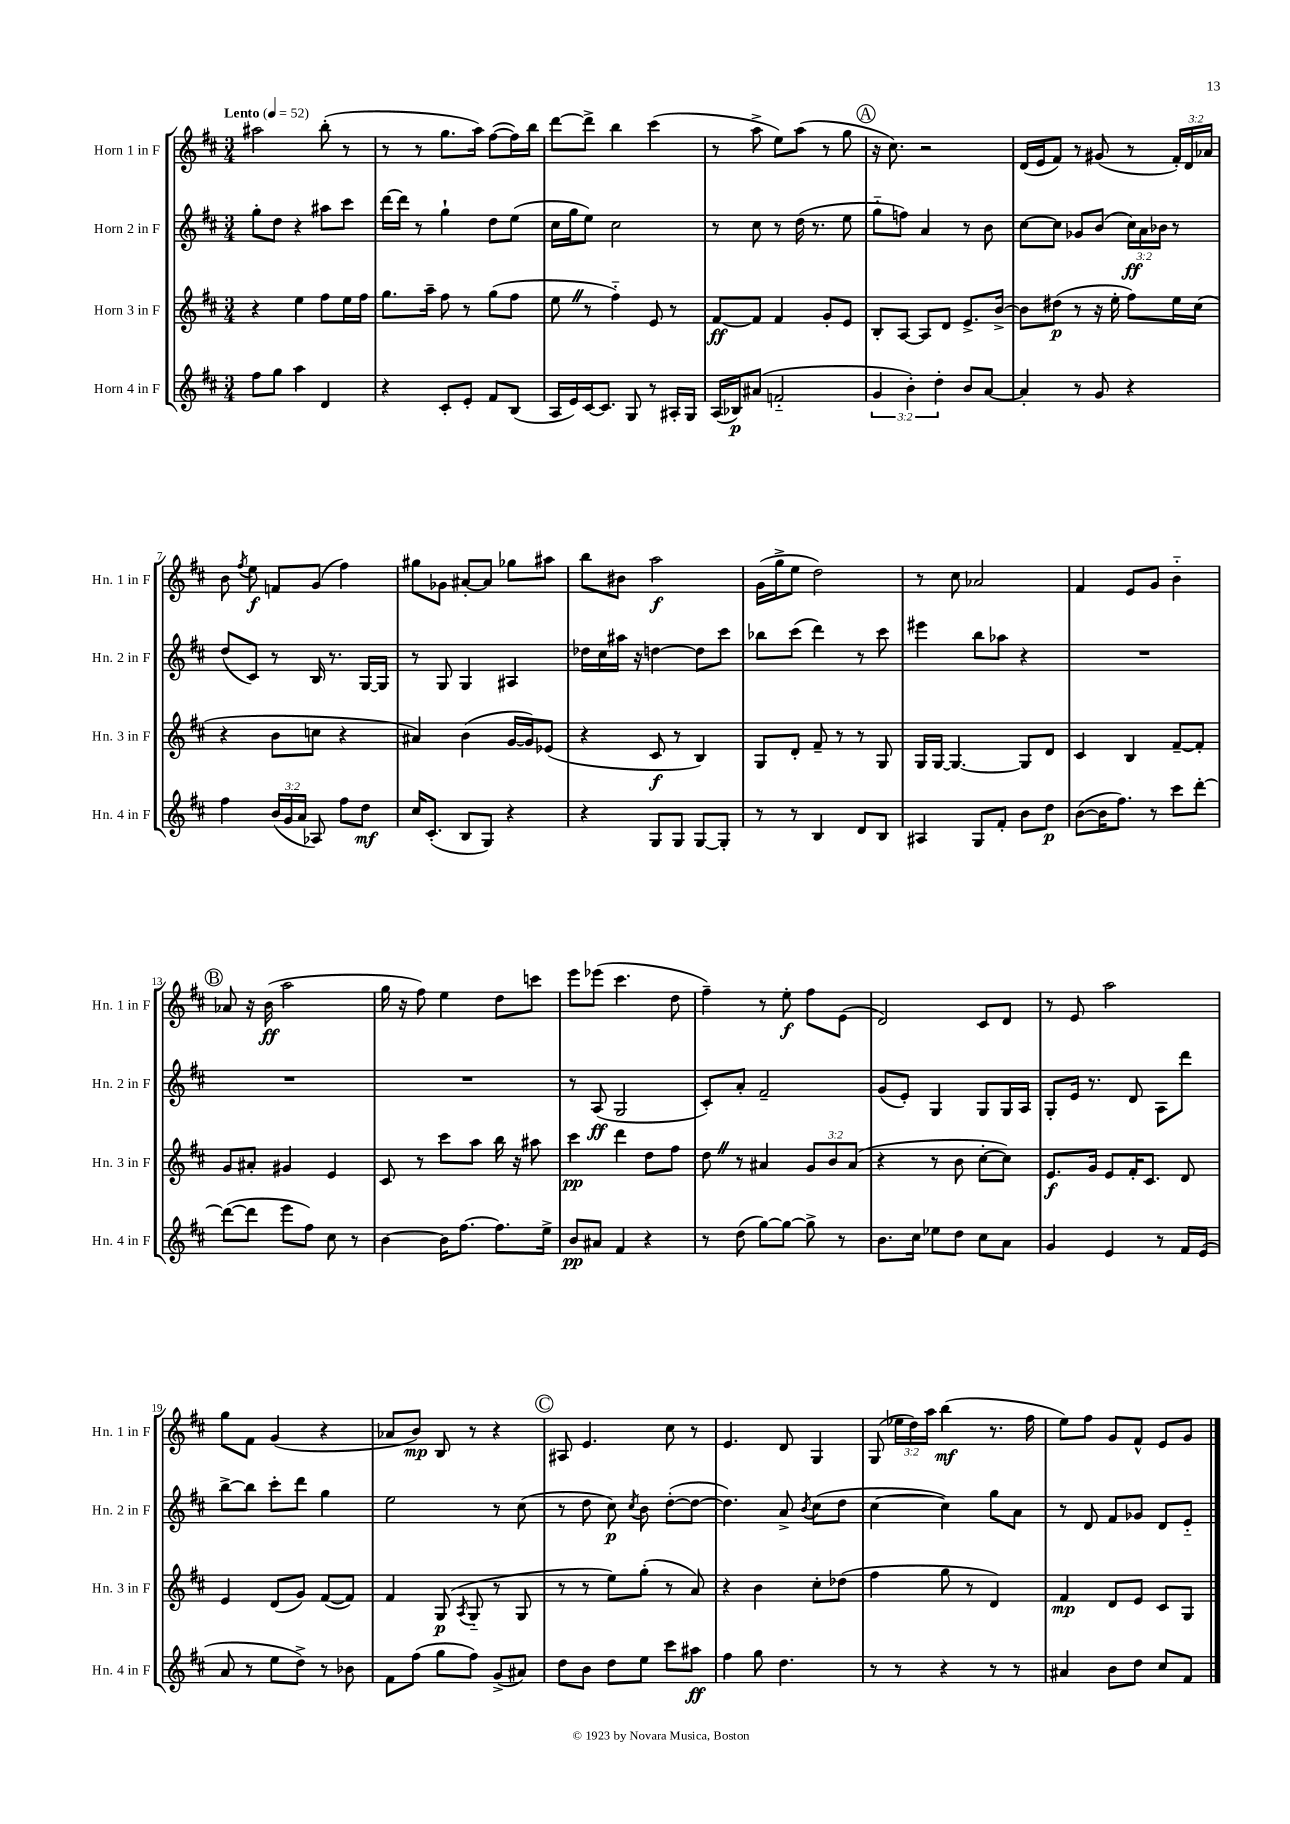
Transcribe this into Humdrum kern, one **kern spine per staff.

**kern	**kern	**kern	**kern
*staff4	*staff3	*staff2	*staff1
*clefG2	*clefG2	*clefG2	*clefG2
*k[f#c#]	*k[f#c#]	*k[f#c#]	*k[f#c#]
*M3/4	*M3/4	*M3/4	*M3/4
*MM52	*MM52	*MM52	*MM52
8ff#\L	4r	8gg'\L	2aa#\
8gg\J	.	8dd\J	.
4aa\	4ee\	4r	.
4d/	8ff#\L	8aa#\L	(8bb'\
.	16ee\L	8ccc#\J	8r
.	16ff#\JJ	.	.
=	=	=	=
4r	8.gg\L	[16ddd\LL	8r
.	.	16ddd\]JJ	.
.	.	8r	8r
.	16aa~\Jk	.	.
8c#'/L	8ff#\	4gg`\	8.gg\L
8e'/J	8r	.	.
.	.	.	16aa\Jk)
8f#/L	(8gg\L	8dd\L	([8ff#\L
(8B/J	8ff#\J	(8ee\J	16ff#\]L)
.	.	.	16bb\JJ
=	=	=	=
16A/LL	8ee\	16cc#\LL	[8ddd\L
16e/)	.	16gg\J	.
[16c#/J	8r	8ee\J)	8ddd^\]J
8.c#/]J	.	.	.
.	4ff#'~\)	2cc#\	4bb\
8G/	.	.	.
8r	8e/	.	(4ccc#\
16A#'/LL	8r	.	.
16G/JJ	.	.	.
=	=	=	=
(16A/LL	[8f#/L	8r	8r
16B-/J)	.	.	.
(8a#/J	8f#/]J	8cc#\	8aa^\
2f'~/	4f#/	8r	8ee\L)
.	.	(16dd\	(8aa\J
.	.	8.r	.
.	8g'/L	.	8r
.	8e/J	8ee\	8gg\
=	=	=	=
6g/	8B'/L	8gg'~\L	16r
.	.	.	8.cc#\)
.	[8A/J	8ff\J)	.
6b'\)	.	.	.
.	8A/]L	4a/	2r
6dd'\	.	.	.
.	8d/J	.	.
8b/L	8.e^/L	8r	.
[8a/J	.	8b\	.
.	[16b^/Jk	.	.
=	=	=	=
4a'/]	8b\]L	[8cc#\L	(16d/LL
.	.	.	16e/J
.	(8dd#\J	8cc#\]J	8f#/J)
8r	8r	8g-/L	8r
8g/	16r	(8b/J	(8g#/
.	16ee'\	.	.
4r	8ff#\L)	24cc#\LL)	8r
.	.	24a\	.
.	.	24b-\JJ	.
.	16ee\L	8r	24f#'/LL)
.	.	.	24d/
.	(16cc#\JJ	.	.
.	.	.	24a-/JJ
=	=	=	=
4ff#\	4r	(8dd/L	8b\
.	.	.	8qff#/
.	.	8c#/J)	8ee\
(24b/LL	8b\L	8r	8f/L
24g/	.	.	.
24a/JJ	.	.	.
8A-/)	8cc\J	16B/	(8g/J
.	.	8.r	.
8ff#\L	4r	.	4ff#\)
8dd\J	.	[16G/LL	.
.	.	16G/]JJ	.
=	=	=	=
16cc#/LK	4a#/)	8r	8gg#\L
(8.c#'/J	.	.	.
.	.	8G/	8g-\J
8B/L	(4b\	4G/	[8a#'/L
8G/J)	.	.	8a#/]J
4r	[16g/LL	4A#/	8gg-\L
.	16g/]J)	.	.
.	(8e-/J	.	8aa#\J
=	=	=	=
4r	4r	16dd-\LL	8bb\L
.	.	16cc#\	.
.	.	16aa#\JJ	8b#\J
.	.	16r	.
8G/L	8c#/	[4dd\	2aa\
8G/J	8r	.	.
[8G/L	4B/)	8dd\]L	.
8G'/]J	.	8ccc#\J	.
=	=	=	=
8r	8G/L	8bb-\L	(16g\LL
.	.	.	16gg^\J
8r	8d'/J	(8ccc#\J	8ee\J
4B/	8f#~/	4ddd\)	2dd\)
.	8r	.	.
8d/L	8r	8r	.
8B/J	8G/	8ccc#\	.
=	=	=	=
4A#/	16G/LL	4eee#\	8r
.	[16G/JJ	.	.
.	4.G/_	.	8cc#\
8G/L	.	8bb\L	2a-/
8f#'/J	.	8aa-\J	.
8b\L	8G/]L	4r	.
8dd\J	8d/J	.	.
=	=	=	=
([8b\L	4c#/	2.r	4f#/
16b\]K	.	.	.
8.ff#\J)	.	.	.
.	4B/	.	8e/L
8r	.	.	8g/J
8ccc#\L	[8f#~/L	.	4b'~\
[8ddd'\J	8f#'/]J	.	.
=	=	=	=
(8ddd\_L	8g/L	2.r	8a-/
8ddd\]J	8a#'/J	.	16r
.	.	.	(16b\
8eee\L	4g#/	.	2aa\
8ff#\J)	.	.	.
8cc#\	4e/	.	.
8r	.	.	.
=	=	=	=
[4b\	8c#/	2.r	16gg\
.	.	.	16r
.	8r	.	8ff#\)
16b\]LK	8ccc#\L	.	4ee\
[8.ff#\J	.	.	.
.	8aa\J	.	.
8.ff#\]L	16bb\	.	8dd\L
.	16r	.	.
.	8aa#\	.	8ccc\J
16ee^\Jk	.	.	.
=	=	=	=
8b/L	4ccc#\	8r	8eee\L
8a#/J	.	(8A/	(8eee-\J
4f#/	4ddd\	2G/	4.ccc#\
4r	8dd\L	.	.
.	8ff#\J	.	8dd\
=	=	=	=
8r	8dd\	8c#'/L)	4ff#~\)
(8dd\	8r	8a'/J	.
[8gg\L)	4a#/	2f#~/	8r
8gg\_J	.	.	8ee'\
8gg^\]	12g/L	.	8ff#\L
.	12b/	.	.
8r	.	.	(8e\J
.	(12a#/J	.	.
=	=	=	=
8.b\L	4r	(8g/L	2d/)
.	.	8e'/J)	.
16cc#\Jk	.	.	.
8ee-\L	8r	4G/	.
8dd\J	8b\	.	.
8cc#\L	[8cc#'\L	8G/L	8c#/L
8a\J	8cc#\]J)	16G/L	8d/J
.	.	16A/JJ	.
=	=	=	=
4g/	8.e/L	8G'/L	8r
.	.	16e/Jk	8e/
.	16g/Jk	8.r	.
4e/	8e/L	.	2aa\
.	16f#'/K	8d/	.
.	8.c#/J	.	.
8r	.	8A\L	.
16f#/LL	8d/	8ddd\J	.
(16e/JJ	.	.	.
=	=	=	=
8a/	4e/	[8bb^\L	8gg\L
8r	.	8bb\]J	8f#\J
8ee\L	(8d/L	8ccc#'\L	(4g/
8dd^\J)	8g/J)	8ddd\J	.
8r	([8f#/L	4gg\	4r
8b-\	8f#/]J)	.	.
=	=	=	=
8f#\L	4f#/	2ee\	8a-/L
(8ff#\J	.	.	8b/J)
8gg\L	(8G/	.	8B/
.	8qA/	.	.
8ff#\J)	8G'~/	.	8r
(8g^/L	8r	8r	4r
8a#/J)	8G/	(8cc#\	.
=	=	=	=
8dd\L	8r	8r	8A#/
8b\J	8r	8dd\	4.e/
8dd\L	8ee\L)	8cc#\)	.
.	.	8qcc#/	.
8ee\J	(8gg'\J	8b\	.
8ccc#\L	8r	([8dd'\L	8cc#\
8aa#\J	8a/)	8dd\_J	8r
=	=	=	=
4ff#\	4r	4.dd\])	4.e/
8gg\	4b\	.	.
4.dd\	.	8a^/	8d/
.	.	8qb/	.
.	8cc#'\L	(8cc#\L	4G/
.	(8dd-\J	8dd\J	.
=	=	=	=
8r	4ff#\	[4cc#\	(8G/
8r	.	.	24ee-\LL
.	.	.	24dd\)
.	.	.	24aa\JJ
4r	8gg\	4cc#\])	(4bb\
.	8r	.	.
8r	4d/)	8gg\L	8.r
8r	.	8a\J	.
.	.	.	16ff#\
=	=	=	=
4a#/	4f#/	8r	8ee\L)
.	.	8d/	8ff#\J
8b\L	8d/L	8f#/L	8g/L
8dd\J	8e/J	8g-/J	8f#^^/J
8cc#/L	8c#/L	8d/L	8e/L
8f#/J	8G/J	8e'~/J	8g/J
==	==	==	==
*-	*-	*-	*-
